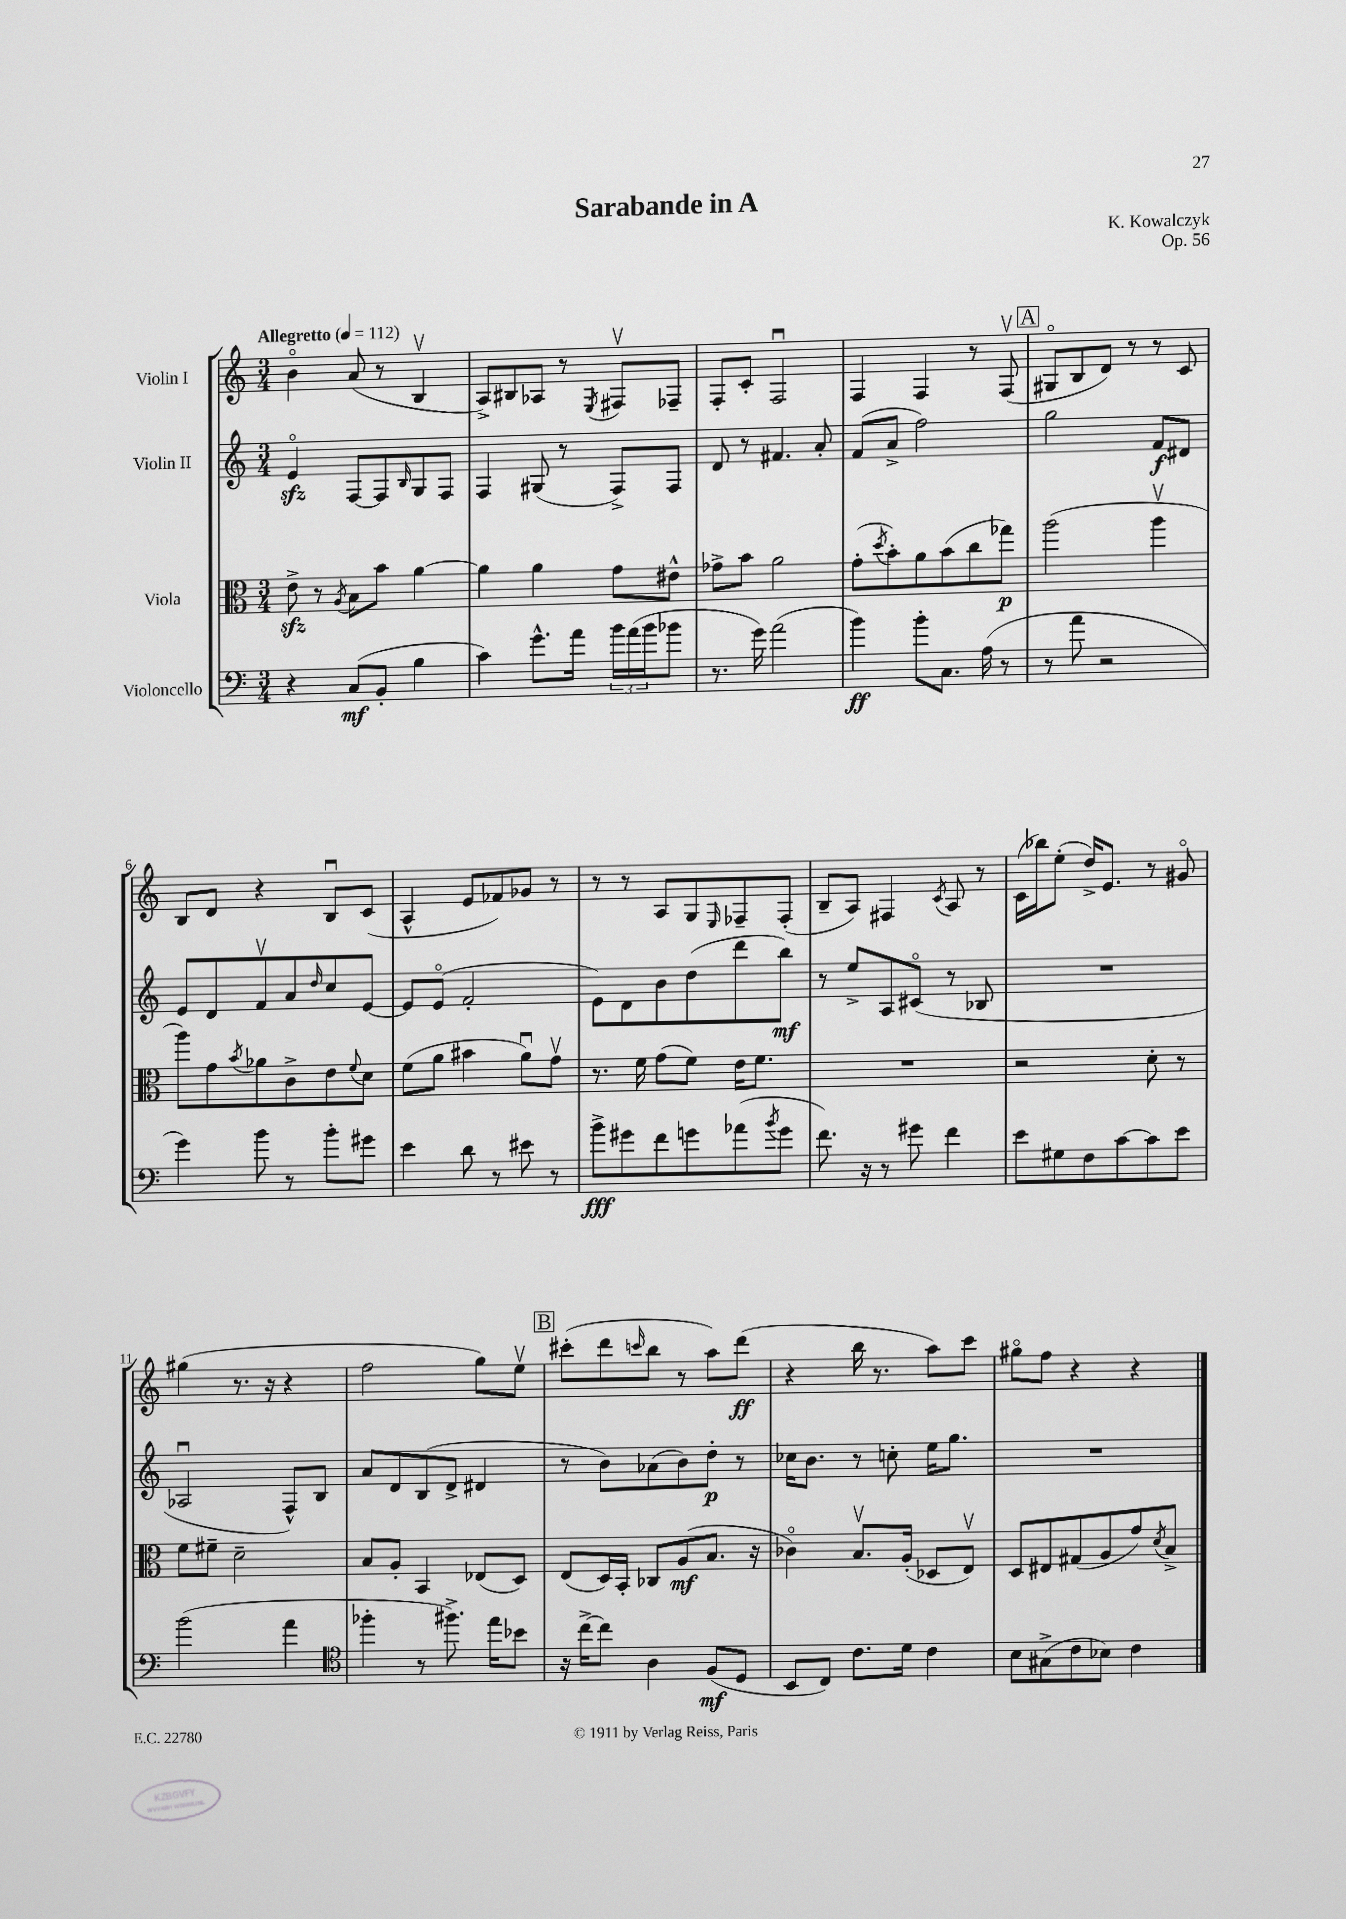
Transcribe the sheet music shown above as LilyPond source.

\header { title = "Sarabande in A" composer = "K. Kowalczyk" opus = "Op. 56" }
<<
\new StaffGroup <<
\new Staff = "s0" \with { instrumentName = "Violin I" } {
    \clef treble \key c \major \numericTimeSignature \time 3/4 \tempo "Allegretto" 4 = 112
    b'4\flageolet a'8( r8 b4\upbow |
    a8->) bis8 aes8 r8 \acciaccatura { e8 } fis8\upbow fes8-- |
    f8-. c'8-. f2\downbow |
    f4 f4 r8 f8\upbow( |
    \mark \markup { \box "A" } gis8\flageolet b8 d'8) r8 r8 c'8 |
    b8 d'8 r4 b8\downbow c'8( |
    a4-^ e'8 fes'8) ges'8 r8 |
    r8 r8 a8 g8 \grace { e16 } fes8-- fes8-.( |
    b8-- a8) fis4 \acciaccatura { c'8 } a8 r8 |
    c'16( bes''16) e''8-.( d''16->) e'8. r8 gis'8\flageolet |
    gis''4( r8. r16 r4 |
    f''2 g''8) e''8\upbow |
    \mark \markup { \box "B" } cis'''8-.( d'''8 \grace { c'''16 } b''8 r8 a''8) d'''8\ff( |
    r4 b''16 r8. a''8) c'''8 |
    gis''8\flageolet f''8 r4 r4 \bar "|." |
}
\new Staff = "s1" \with { instrumentName = "Violin II" } {
    \clef treble \key c \major \numericTimeSignature \time 3/4
    e'4\flageolet\sfz f8~ f8 \grace { b16 } g8 f8 |
    f4 gis8( r8 f8->) f8 |
    d'8 r8 fis'4. a'8-. |
    f'8( a'8-> f''2) |
    \mark \markup { \box "A" } g''2 f'8\f dis'8 |
    e'8 d'8 f'8\upbow a'8 \grace { d''16 } c''8 e'8~ |
    e'8 e'8\flageolet( f'2-. |
    e'8) d'8 b'8 d''8( d'''8 b''8\mf) |
    r8 e''8-> a8 cis'8\flageolet( r8 bes8 |
    R2. |
    aes2\downbow f8-^) b8 |
    a'8 d'8 b8( d'8-> dis'4 |
    \mark \markup { \box "B" } r8 b'8) aes'8( b'8) d''8-.\p r8 |
    ces''16 b'8. r8 c''8-. e''16 g''8. |
    R2. \bar "|." |
}
\new Staff = "s2" \with { instrumentName = "Viola" } {
    \clef alto \key c \major \numericTimeSignature \time 3/4
    e'8->\sfz r8 \acciaccatura { a8 } b8 b'8 a'4~ |
    a'4 a'4 g'8 eis'8-^ |
    ges'8-> b'8 a'2 |
    g'8-.( \acciaccatura { d''8 } b'8-.) a'8 b'8( c''8 ges''8\p) |
    \mark \markup { \box "A" } a''2( a''4\upbow |
    a''8) g'8 \acciaccatura { b'8 } aes'8 c'8-> e'8 \appoggiatura { f'8 } d'8 |
    f'8( a'8 bis'4 a'8\downbow) g'8\upbow |
    r8. f'16 g'8( f'8) e'16 f'8. |
    R2. |
    r2 d'8-. r8 |
    f'8 fis'8-- d'2-- |
    b8 a8-. b,4 ees8( d8) |
    \mark \markup { \box "B" } e8( d16) b,16-. ces8 a8\mf( b8. r16 |
    ces'4\flageolet) b8.\upbow a16-.( des8 e8\upbow) |
    d8 eis8 gis8( a8 g'8) \acciaccatura { d'8 } b8-> \bar "|." |
}
\new Staff = "s3" \with { instrumentName = "Violoncello" } {
    \clef bass \key c \major \numericTimeSignature \time 3/4
    r4 c8\mf( b,8-. b4 |
    c'4) g'8.-^ a'16 \tuplet 3/2 { b'16 a'16( b'16 } bes'8 |
    r8. g'16) a'2( |
    b'4\ff) b'8-. c8. a16( r8 |
    \mark \markup { \box "A" } r8 a'8 r2 |
    g'4) b'8 r8 b'8-. gis'8 |
    e'4 d'8 r8 eis'8 r8 |
    b'8->\fff gis'8 f'8 g'8 aes'8( \acciaccatura { b'8 } g'8 |
    f'8.) r16 r8 gis'8 f'4 |
    e'8 gis8 f8 c'8~ c'8 e'8 |
    b'2( a'4 |
    \clef tenor fes''4-. r8 fis''8.->) e''16 bes'8 |
    \mark \markup { \box "B" } r16 c''16~-> c''8 a4 f8\mf( d8 |
    b,8 c8) c'8. d'16 c'4 |
    b8 gis8->( c'8 bes8) c'4 \bar "|." |
}
>>
>>
